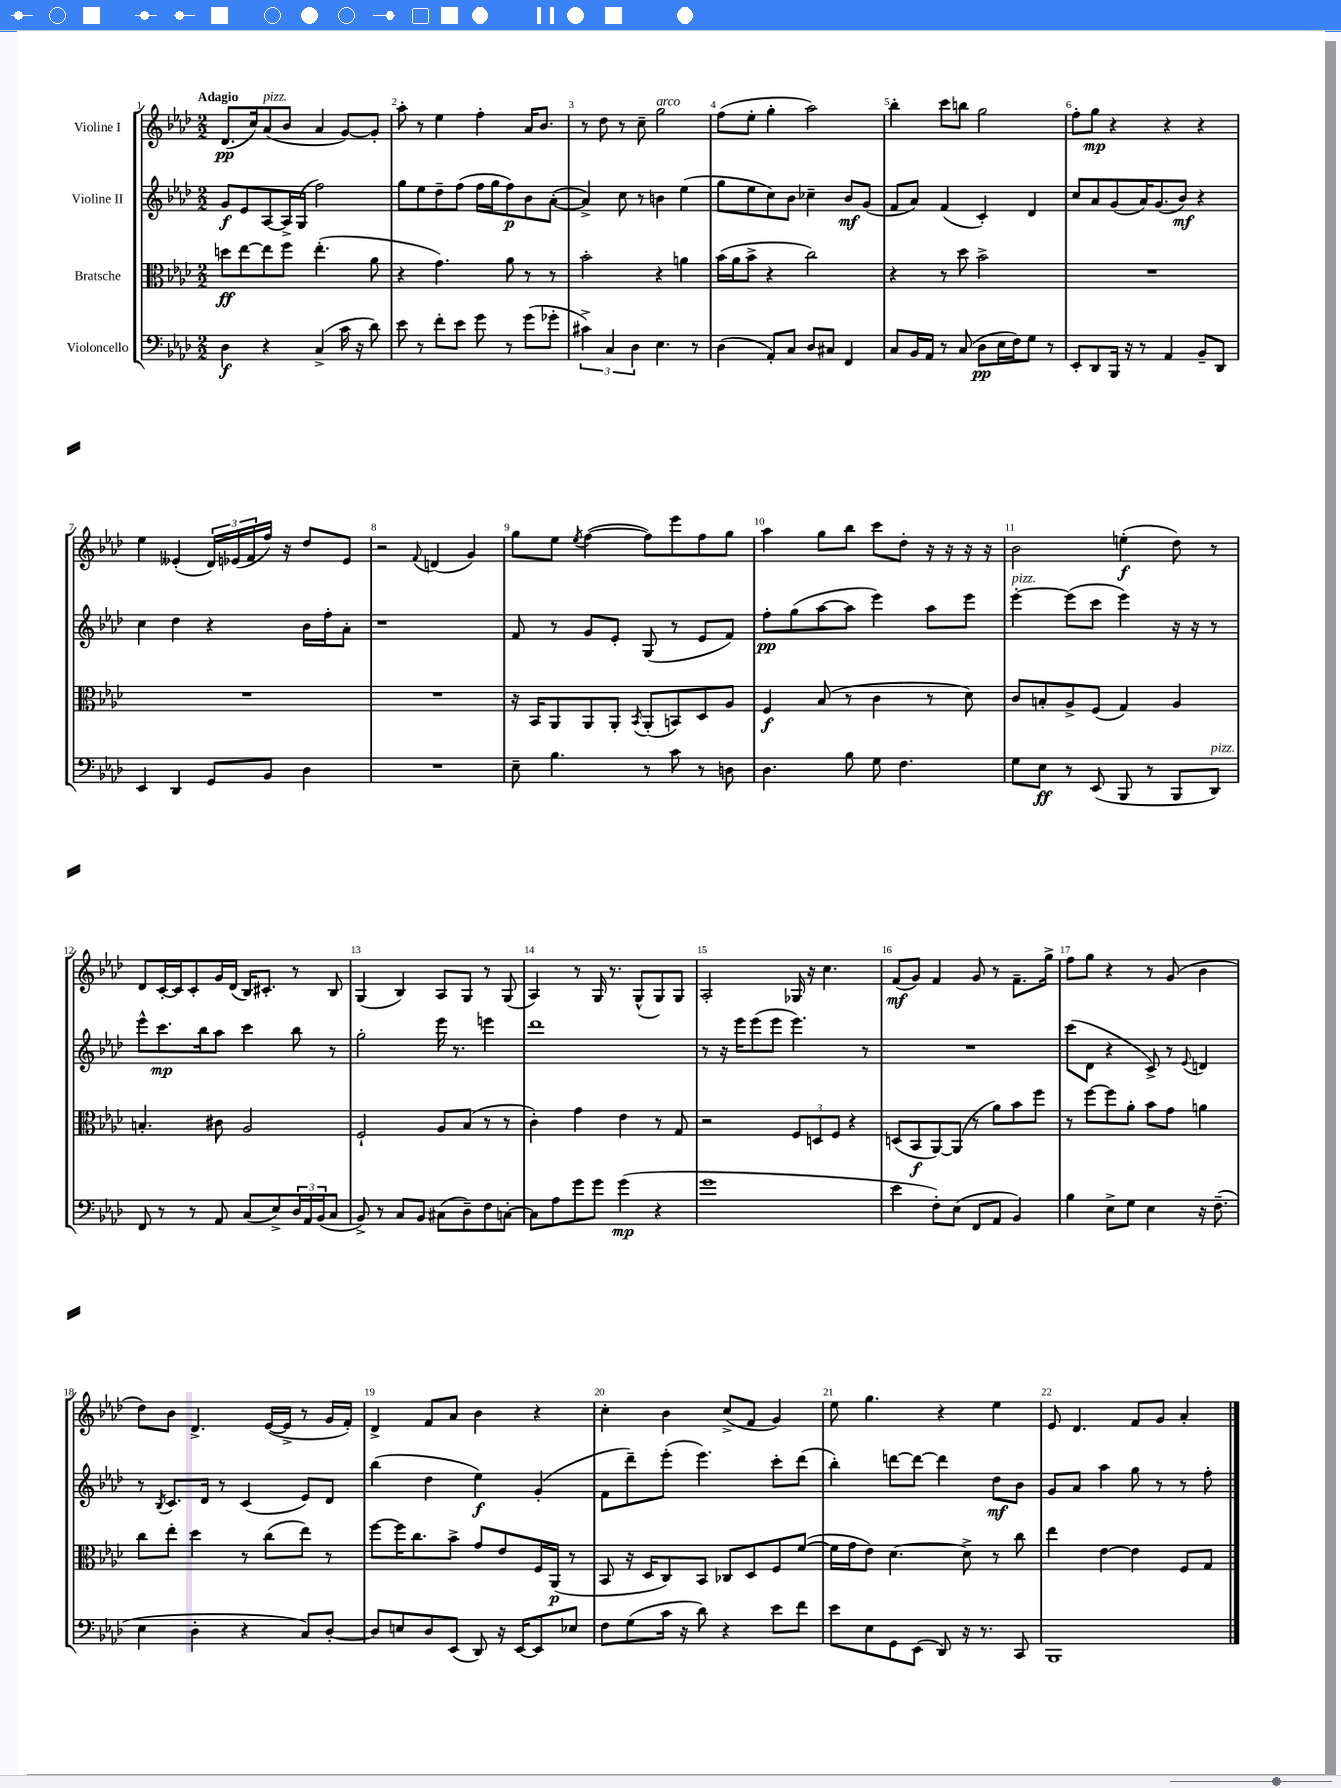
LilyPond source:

<<
\new StaffGroup <<
\new Staff = "s0" \with { instrumentName = "Violine I" } {
    \clef treble \key aes \major \numericTimeSignature \time 2/2 \tempo "Adagio"
    des'8.\pp( c''16) aes'8^\markup { \italic "pizz." }( bes'8 aes'4 g'8~) g'8-. |
    aes''8-. r8 ees''4 f''4-. aes'16 bes'8. |
    r8 des''8 r8 c''8-- g''2^\markup { \italic "arco" } |
    f''8( ees''8-. g''4-. aes''2) |
    bes''4-. c'''8 b''8 g''2 |
    f''8-. g''8\mp r4 r4 r4 |
    ees''4 eeses'4-.( \tuplet 3/2 { des'16) ees'16( f'16 } f''16) r16 des''8 ees'8 |
    r2 \appoggiatura { f'8 } d'4( g'4) |
    g''8 ees''8 \acciaccatura { ees''8 } f''4~( f''8) ees'''8 f''8 g''8 |
    aes''4 g''8 bes''8 c'''8 des''8-. r16 r16 r16 r16 |
    bes'2 e''4-.\f( des''8) r8 |
    des'8 c'16~-. c'16 c'8-. g'16 des'16( bes16) cis'8.-. r8 bes8 |
    g4( bes4) aes8 g8 r8 g8( |
    aes4) r8 g16 r8. g8-^( g8) g8 |
    aes2-. ges16 r16 c''4. |
    f'8\mf( g'8) f'4 g'8 r8 f'8.-- g''16-> |
    f''8 g''8 r4 r8 g'8( bes'4 |
    des''8) bes'8 des'4.-> ees'16~( ees'16-> r8 g'16 f'16-.) |
    des'4-> f'8 aes'8 bes'4 r4 |
    c''4-. bes'4 c''8->( f'8 g'4) |
    ees''8 g''4. r4 ees''4 |
    ees'8 des'4. f'8 g'8 aes'4-. \bar "|." |
}
\new Staff = "s1" \with { instrumentName = "Violine II" } {
    \clef treble \key aes \major \numericTimeSignature \time 2/2
    g'8\f ees'8 aes8~ aes16-> g16( f''2) |
    g''8 ees''8 des''8-- f''8( f''16 g''16 f''8\p) bes'8 aes'8~-.( |
    aes'4->) c''8 r8 b'4 ees''4( |
    g''8 ees''8 c''8) bes'8 ces''4-- bes'8\mf g'8( |
    f'8 aes'8) f'4( c'4-.) des'4 |
    c''8 aes'8 g'8( aes'16) g'8.( bes'8\mf) r4 |
    c''4 des''4 r4 bes'16 f''16-. aes'8-. |
    r1 |
    f'8 r8 g'8 ees'8-. g8( r8 ees'8 f'8) |
    f''8-.\pp g''8( aes''8~ aes''8 ees'''4) aes''8 ees'''8 |
    ees'''4~-.^\markup { \italic "pizz." } ees'''8( c'''8 ees'''4) r16 r16 r8 |
    ees'''8-^ c'''8.\mp bes''16 aes''8 c'''4 bes''8 r8 |
    g''2-. ees'''16 r8. e'''4 |
    des'''1 |
    r8 r16 ees'''16 ees'''8( ees'''8 ees'''4.) r8 |
    R1 |
    c'''8( des'8 r4 c'8->) r8 \appoggiatura { ees'8 } d'4 |
    r8 \acciaccatura { bes8 } c'8. des'16 r8 c'4( ees'8) des'8 |
    bes''4( des''4 ees''4\f) g'4-.( |
    f'8 des'''8--) ees'''8-.( ees'''4.) c'''8-. des'''8( |
    bes''4-.) d'''8~ d'''8~ d'''4 des''8\mf bes'8 |
    g'8 aes'8 aes''4 g''8 r8 r8 f''8-. \bar "|." |
}
\new Staff = "s2" \with { instrumentName = "Bratsche" } {
    \clef alto \key aes \major \numericTimeSignature \time 2/2
    d''8\ff ees''8~ ees''8 f''8 ees''4.-.( aes'8 |
    r4 g'4.) aes'8 r8 r8 |
    bes'2-. r4 a'4 |
    bes'16( aes'16 bes'8-> r4 c''2) |
    r4 r8 des''8 bes'2-> |
    R1 |
    R1 |
    R1 |
    r16 bes,16 aes,8 aes,8 aes,8-. \acciaccatura { bes,8 } aes,8-.( b,8) des8 aes8 |
    f4\f bes8( r8 c'4 r8 des'8) |
    c'8 b8-. aes8-> f8( g4) aes4 |
    b4.-. cis'8 aes2 |
    f2-! aes8 bes8( r8 r8 |
    c'4-.) g'4 ees'4 r8 g8 |
    r2 \tuplet 3/2 { f8 d8 f8 } r4 |
    d8( bes,8\f aes,8~) aes,8( r8 aes'8) bes'8 f''8 |
    r8 f''8~ f''8 aes'8-. bes'8 g'8 a'4 |
    c''8 ees''8-. des''4 r8 c''8( ees''8) r8 |
    f''8~ f''16 c''8. bes'8-> g'8 ees'8 f16 aes,16\p( r8 |
    bes,8 r16 des16 c8) bes,8 ces8 des8 f8 f'8~( |
    f'16 g'16 ees'8) des'4.~ des'8-> r8 c''8 |
    ees''4 ees'4~ ees'4 f8 g8 \bar "|." |
}
\new Staff = "s3" \with { instrumentName = "Violoncello" } {
    \clef bass \key aes \major \numericTimeSignature \time 2/2
    des4\f r4 c4->( c'16 r16 des'8) |
    ees'8 r8 f'8-. ees'8 g'8 r8 g'8( ges'8-. |
    \tuplet 3/2 { cis'4->) c4 des4 } ees4. r8 |
    des4( aes,8-.) c8 des8 cis8 f,4 |
    c8 bes,16 aes,16 r8 c8( des8\pp ees16 f16) g8 r8 |
    ees,8-. des,8 bes,,16 r16 r8 aes,4 bes,8-- des,8 |
    ees,4 des,4 g,8 bes,8 des4 |
    R1 |
    ees8-- bes4. r8 c'8 r8 d8 |
    des4. bes8 g8 f4. |
    g8 ees8\ff r8 ees,8( bes,,8 r8 bes,,8 des,8^\markup { \italic "pizz." }) |
    f,8 r8 r8 aes,8 c8( ees8->) \tuplet 3/2 { des16 aes,16 bes,16( } c8 |
    bes,8->) r8 c8 bes,8 cis8( des8--) f8 c8~-. |
    c8 aes8 g'8 g'8 g'4\mp( r4 |
    g'1 |
    ees'4 f8-.) ees8( f,8 aes,8 bes,4) |
    bes4 ees8-> g8 ees4 r16 f8.--( |
    ees4 des4-. r4 c8) des8~-. |
    des8 e8 des8 ees,8( des,8) r16 ees,16~ ees,8 ees8 |
    f8 g8( c'16 r16 des'8) r4 ees'8 f'8 |
    ees'8 ees8 g,8 ees,8( des,8) r16 r8. c,8 |
    bes,,1 \bar "|." |
}
>>
>>
\layout { \context { \Score \override BarNumber.break-visibility = ##(#f #t #t) barNumberVisibility = #all-bar-numbers-visible } }
